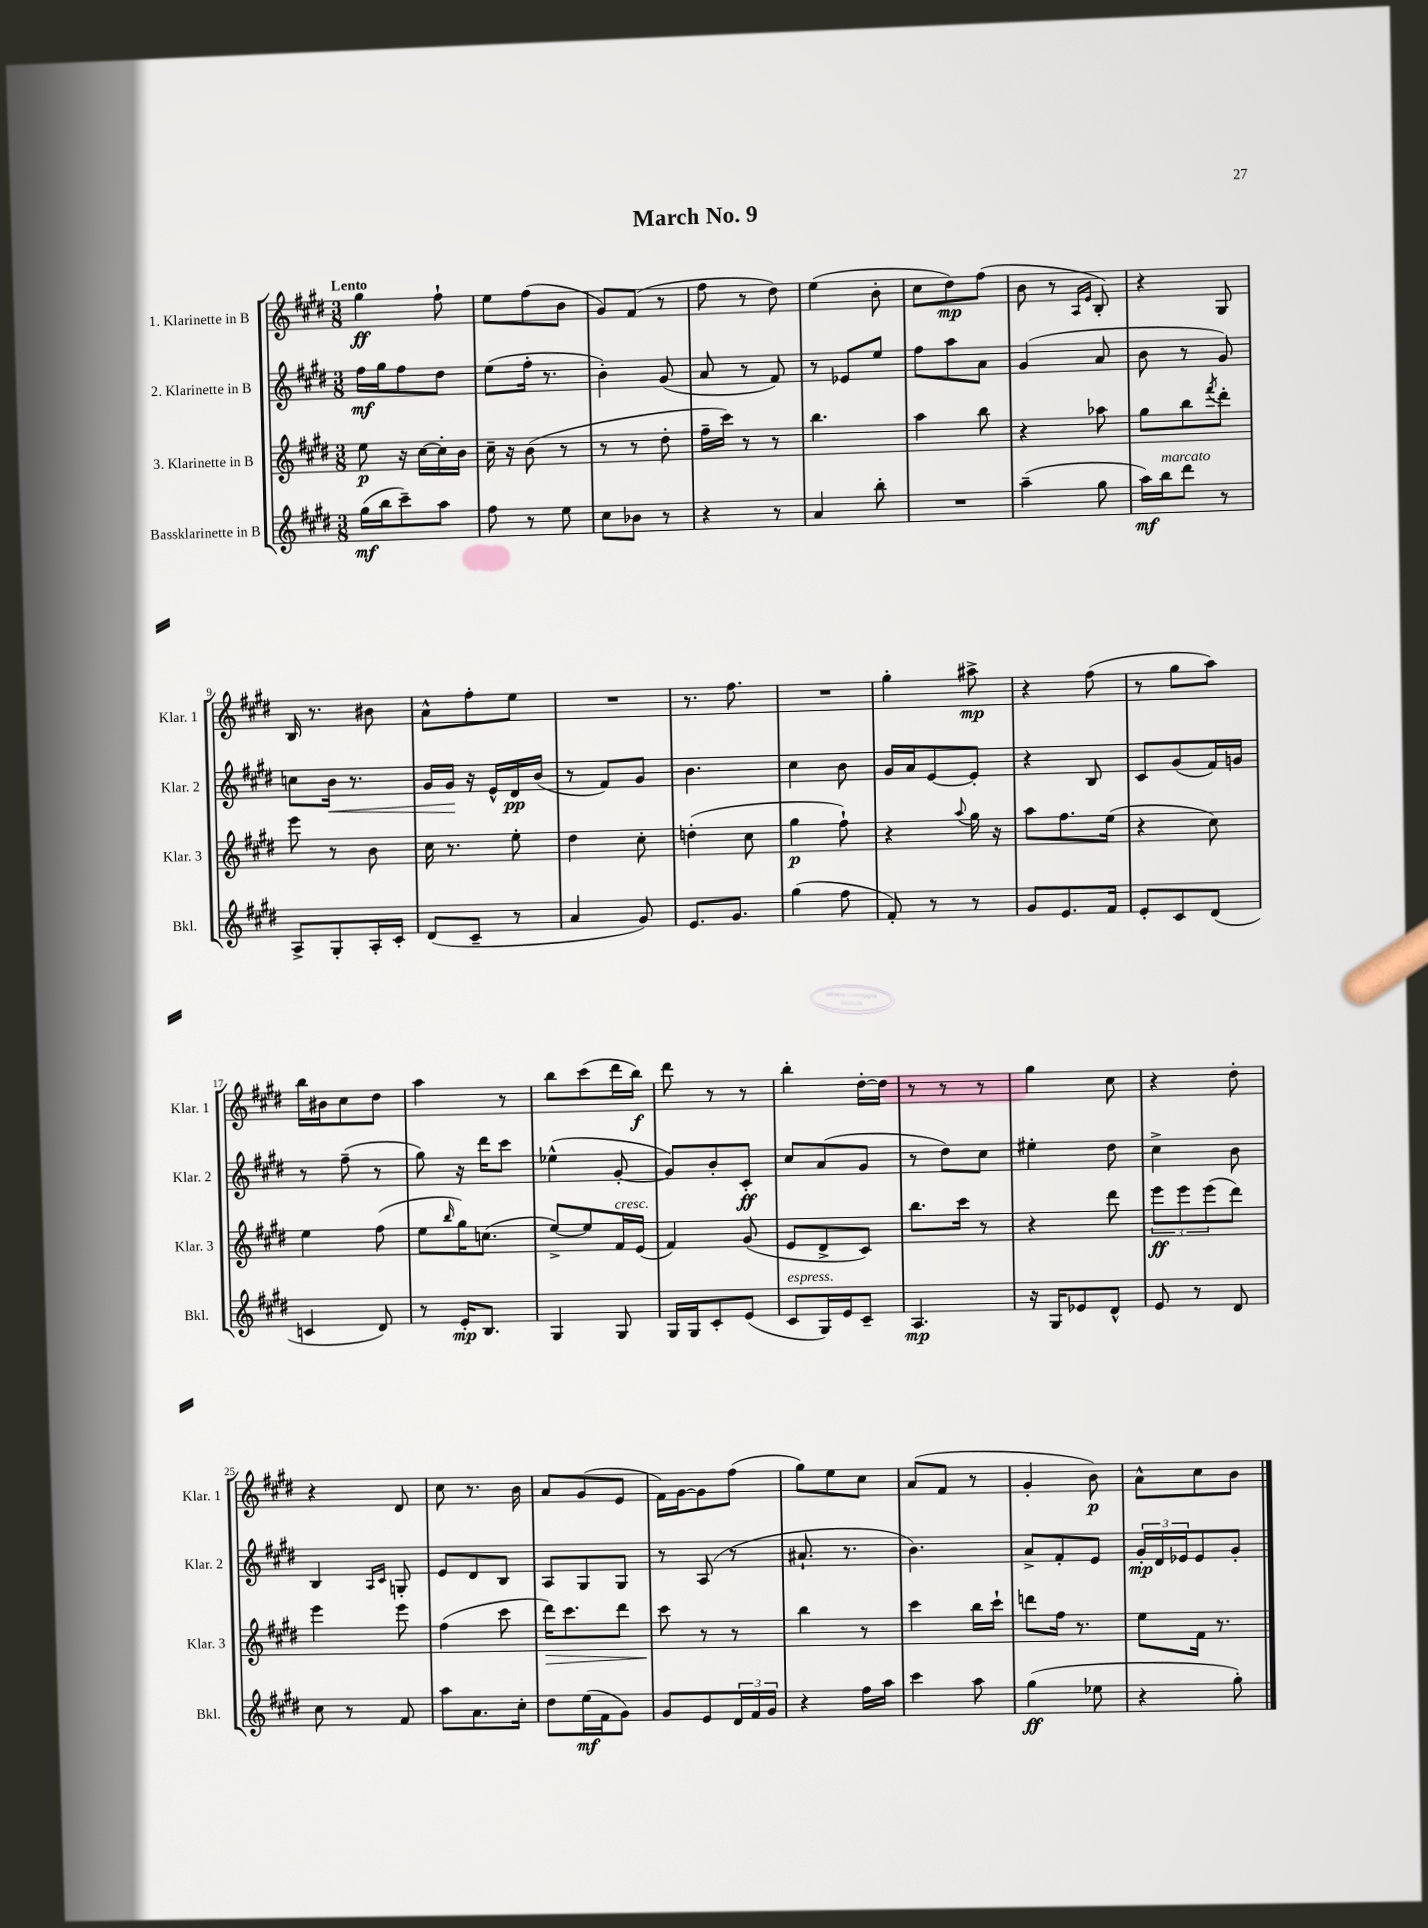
\header { title = "March No. 9" }
<<
\new StaffGroup <<
\new Staff = "s0" \with { instrumentName = "1. Klarinette in B" shortInstrumentName = "Klar. 1" } {
    \clef treble \key e \major \numericTimeSignature \time 3/8 \tempo "Lento"
    gis''4\ff fis''8-! |
    e''8 fis''8( b'8 |
    gis'8) fis'8( r8 |
    fis''8 r8 dis''8) |
    e''4( b'8-. |
    cis''8 dis''8\mp) fis''8( |
    b'8 r8 \grace { a16 e'16 } b8-.) |
    r4 gis8 |
    b16 r8. bis'8 |
    a'8-^ fis''8-. e''8 |
    R4. |
    r8. fis''8. |
    R4. |
    gis''4-. ais''8->\mp |
    r4 fis''8( |
    r8 gis''8 a''8) |
    b''16 bis'16 cis''8 dis''8 |
    a''4 r8 |
    b''8 cis'''8( dis'''16 b''16\f) |
    dis'''8 r8 r8 |
    b''4-. dis''16~-. dis''16 |
    r8 r8 r8 |
    gis''4 cis''8 |
    r4 dis''8-. |
    r4 dis'8 |
    cis''8 r8. b'16 |
    a'8 gis'8( e'8 |
    fis'16) gis'16~ gis'8 fis''8( |
    gis''8) e''8 cis''8 |
    a'8( fis'8 r8 |
    gis'4-. b'8\p) |
    a'8-^ cis''8 b'8 \bar "|." |
}
\new Staff = "s1" \with { instrumentName = "2. Klarinette in B" shortInstrumentName = "Klar. 2" } {
    \clef treble \key e \major \numericTimeSignature \time 3/8
    fis''16\mf gis''16 fis''8 dis''8 |
    e''8( fis''16-. r8. |
    b'4-.) gis'8( |
    a'8 r8 fis'8) |
    r8 ees'8 e''8 |
    fis''8 a''8 a'8 |
    gis'4( a'8 |
    b'8 r8 gis'8) |
    c''8 b'16\< r8. |
    gis'16 gis'16\! r16 e'16-^ dis'16\pp b'16( |
    r8 fis'8) gis'8 |
    b'4. |
    cis''4 b'8 |
    gis'16 a'16 e'8~ e'8-. |
    r4 b8 |
    cis'8 gis'8( fis'16) g'16 |
    r8 fis''8--( r8 |
    gis''8) r16 dis'''16 cis'''8 |
    ees''4-^( gis'8~-. |
    gis'8) b'8-. cis'8-.\ff |
    cis''8 a'8( gis'8 |
    r8 dis''8) cis''8 |
    eis''4-. dis''8 |
    cis''4-> b'8 |
    b4 \grace { a16 cis'16 } g8-. |
    e'8 dis'8 b8 |
    a8 gis8 gis8 |
    r8 a8( r8 |
    ais'8.-! r8. |
    b'4.) |
    a'8-> fis'8-. e'8 |
    \tuplet 3/2 { gis'16-.\mp dis'16 ees'16 } ees'8 gis'8-. \bar "|." |
}
\new Staff = "s2" \with { instrumentName = "3. Klarinette in B" shortInstrumentName = "Klar. 3" } {
    \clef treble \key e \major \numericTimeSignature \time 3/8
    e''8\p r16 cis''16~ cis''16-. b'16 |
    cis''16-- r16 b'8( r8 |
    r8 r8 dis''8-. |
    fis''16-- cis'''16) r8 r8 |
    b''4. |
    a''4 b''8 |
    r4 aes''8 |
    gis''8 b''8 \acciaccatura { fis'''8 } dis'''8-. |
    e'''8 r8 b'8 |
    cis''16 r8. e''8-. |
    dis''4 cis''8-. |
    d''4-.( cis''8 |
    gis''4\p fis''8-!) |
    r4 \appoggiatura { a''8 } gis''16 r16 |
    a''8 fis''8. e''16( |
    r4 cis''8) |
    e''4 fis''8( |
    e''8 \grace { b''16 } gis''16) c''8.( |
    e''8~->) e''8 fis'16^\markup { \italic "cresc." } e'16( |
    fis'4) gis'8( |
    e'8 dis'8-> cis'8) |
    b''8. cis'''16 r8 |
    r4 dis'''8 |
    \tuplet 3/2 { e'''8\ff e'''8 e'''8( } dis'''8) |
    e'''4 e'''8 |
    fis''4( cis'''8 |
    dis'''16\>) cis'''8. dis'''8 |
    cis'''8\! r8 r8 |
    b''4 r8 |
    cis'''4 b''16 cis'''16-! |
    d'''8 fis''16 r8. |
    e''8 fis'16 r8. \bar "|." |
}
\new Staff = "s3" \with { instrumentName = "Bassklarinette in B" shortInstrumentName = "Bkl." } {
    \clef treble \key e \major \numericTimeSignature \time 3/8
    gis''16\mf( b''16 cis'''8--) a''8 |
    fis''8 r8 e''8 |
    cis''8 bes'8 r8 |
    r4 r8 |
    a'4 b''8-. |
    R4. |
    a''4--( gis''8 |
    a''16\mf) b''16^\markup { \italic "marcato" } dis'''8 r8 |
    a8-> gis8-. a16-. cis'16-. |
    dis'8( cis'8-- r8 |
    a'4 gis'8) |
    e'8. gis'8. |
    gis''4( fis''8 |
    fis'8-.) r8 r8 |
    gis'8 e'8. fis'16 |
    e'8-. cis'8 dis'8( |
    c'4 dis'8) |
    r8 e'16-.\mp b8. |
    gis4 gis8 |
    gis16 gis16 cis'8-. e'8( |
    cis'8^\markup { \italic "espress." } gis16) e'16 cis'8-- |
    a4.\mp |
    r16 gis16 ees'8 dis'8-^ |
    e'8 r8 dis'8 |
    cis''8 r8 fis'8 |
    a''8 a'8. cis''16-. |
    dis''8 e''16\mf( fis'16 gis'8) |
    gis'8 e'8 \tuplet 3/2 { dis'16 fis'16 gis'16 } |
    r4 fis''16 a''16 |
    cis'''4 a''8 |
    gis''4\ff( ees''8 |
    r4 gis''8-.) \bar "|." |
}
>>
>>
